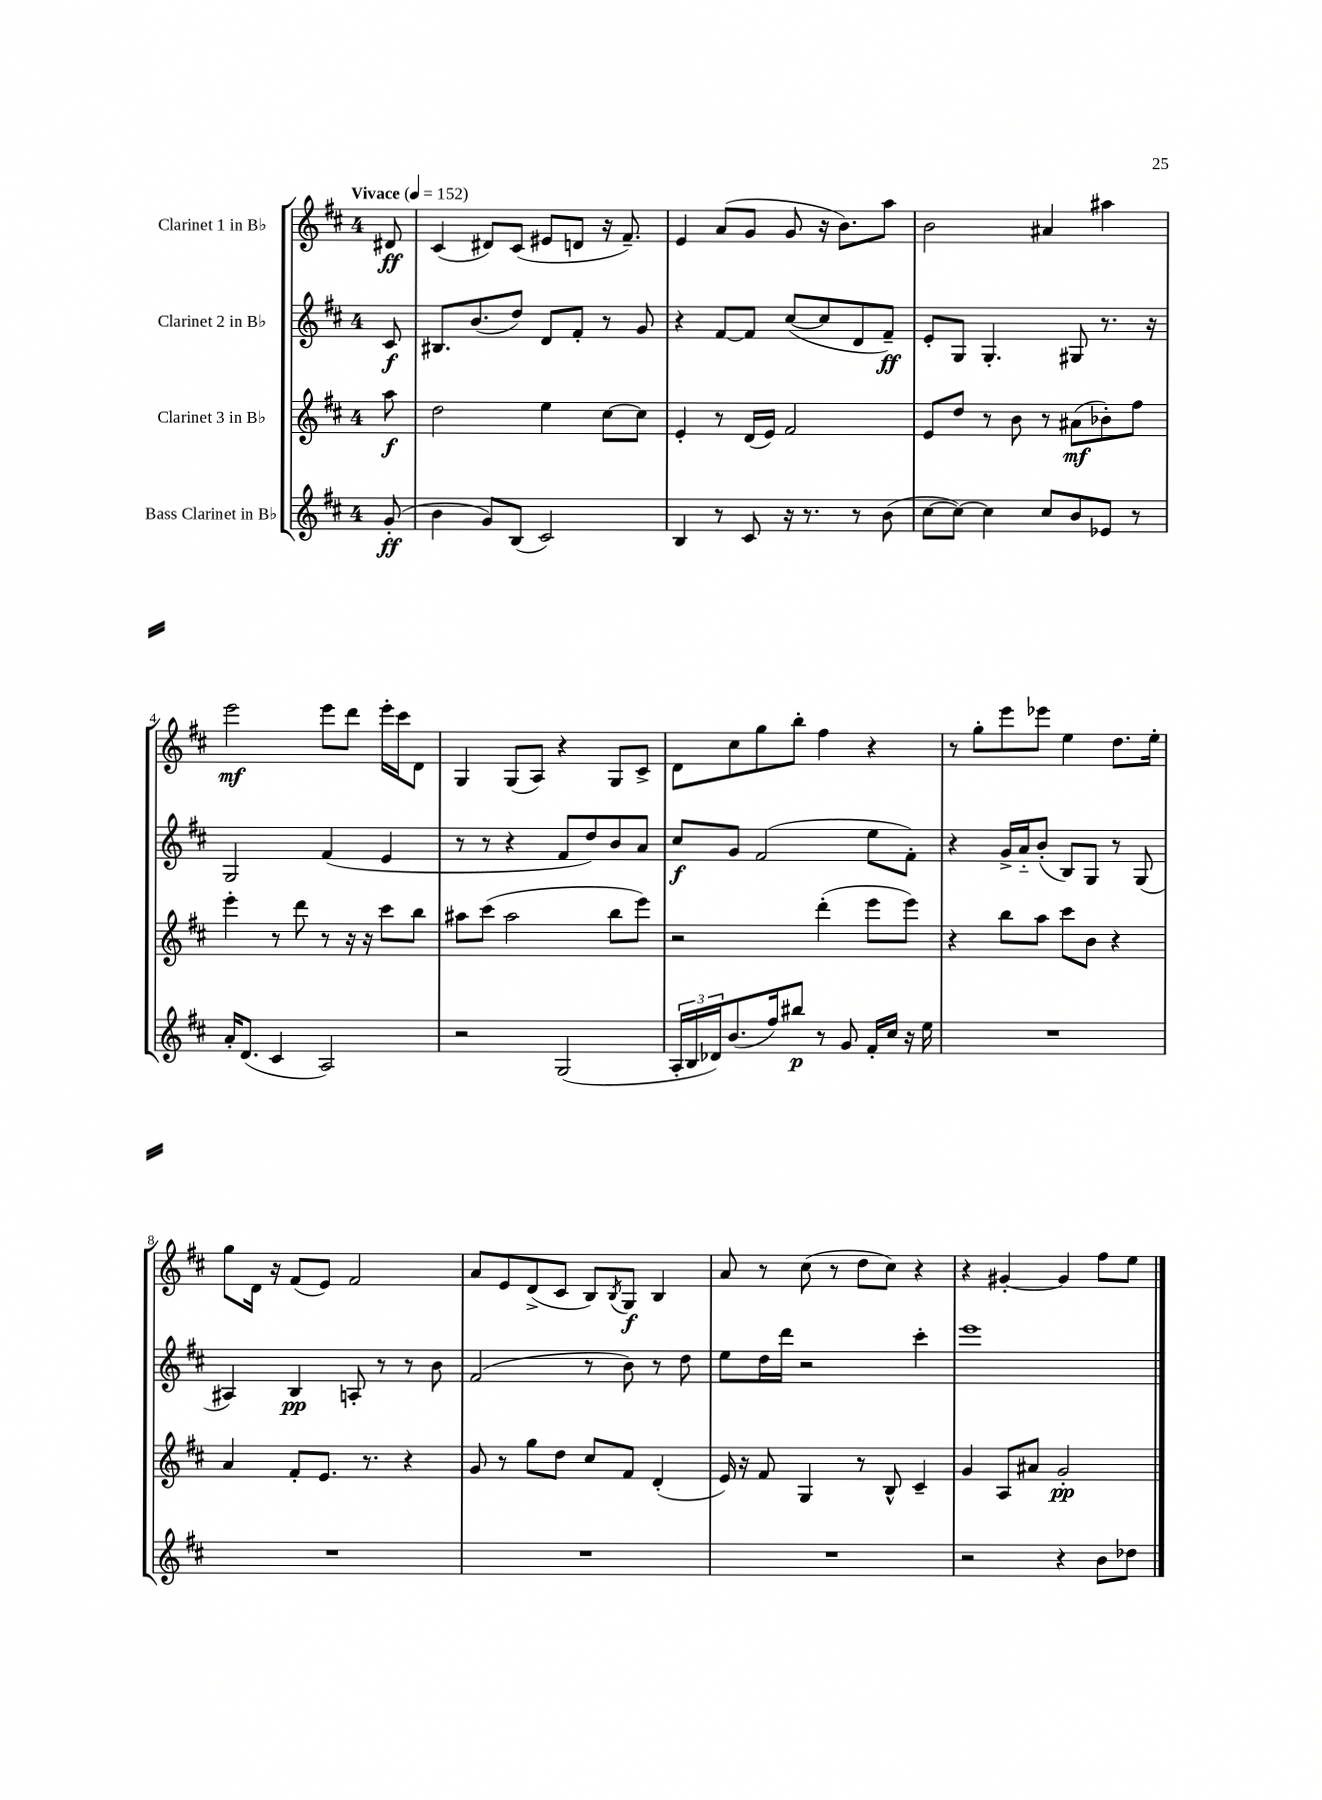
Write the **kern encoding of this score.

**kern	**dynam	**kern	**dynam	**kern	**dynam	**kern	**dynam
*part4	*part4	*part3	*part3	*part2	*part2	*part1	*part1
*staff4	*staff4	*staff3	*staff3	*staff2	*staff2	*staff1	*staff1
*I"Bass Clarinet in B♭	*	*I"Clarinet 3 in B♭	*	*I"Clarinet 2 in B♭	*	*I"Clarinet 1 in B♭	*
*clefG2	*	*clefG2	*	*clefG2	*	*clefG2	*
*k[f#c#]	*	*k[f#c#]	*	*k[f#c#]	*	*k[f#c#]	*
*M4/4	*	*M4/4	*	*M4/4	*	*M4/4	*
*MM152	*	*MM152	*	*MM152	*	*MM152	*
=	=	=	=	=	=	=	=
!	!	!	!	!	!	!LO:TX:a:B:t=Vivace	!
(8g'/	ff	8aa\	f	8c#/	f	8d#X/	ff
=1	=1	=1	=1	=1	=1	=1	=1
4b\	.	2dd\	.	8.B#X/L	.	(4c#/	.
.	.	.	.	(8.b/	.	.	.
8g/L)	.	.	.	.	.	8d#X/L)	.
(8B/J	.	.	.	8dd/J)	.	(8c#/J	.
2c#/)	.	4ee\	.	8d/L	.	8e#X/L	.
.	.	.	.	8f#'/J	.	8dn/J	.
.	.	[8cc#\L	.	8r	.	16r	.
.	.	.	.	.	.	8.f#~/)	.
.	.	8cc#\J]	.	8g/	.	.	.
=2	=2	=2	=2	=2	=2	=2	=2
4B/	.	4e'/	.	4r	.	4e/	.
8r	.	8r	.	[8f#/L	.	(8a/L	.
8c#/	.	(16d/LL	.	8f#/J]	.	8g/J	.
.	.	16e/JJ)	.	.	.	.	.
16r	.	2f#/	.	([8cc#/L	.	8g/	.
8.r	.	.	.	.	.	.	.
.	.	.	.	8cc#/]	.	16r	.
.	.	.	.	.	.	8.b\L)	.
8r	.	.	.	8d/	.	.	.
(8b\	.	.	.	8f#~/J)	ff	8aa\J	.
=3	=3	=3	=3	=3	=3	=3	=3
[8cc#\L	.	8e/L	.	8e'/L	.	2b\	.
8cc#\J_)	.	8dd/J	.	8G/J	.	.	.
4cc#\]	.	8r	.	4.G'/	.	.	.
.	.	8b\	.	.	.	.	.
8cc#/L	.	8r	.	.	.	4a#X/	.
8b/	.	(8a#X\L	mf	8G#X/	.	.	.
8e-X/J	.	8b-X'\)	.	8.r	.	4aa#X\	.
8r	.	8ff#\J	.	.	.	.	.
.	.	.	.	16r	.	.	.
!!LO:LB:g=z
=4	=4	=4	=4	=4	=4	=4	=4
16a'/KL	.	4eee'\	.	2G/	.	2eee\	mf
(8.d/J	.	.	.	.	.	.	.
4c#/	.	8r	.	.	.	.	.
.	.	8ddd\	.	.	.	.	.
2A/)	.	8r	.	(4f#/	.	8eee\L	.
.	.	16r	.	.	.	8ddd\J	.
.	.	16r	.	.	.	.	.
.	.	8ccc#\L	.	4e/	.	16eee'\LL	.
.	.	.	.	.	.	16ccc#\J	.
.	.	8bb\J	.	.	.	8d\J	.
=5	=5	=5	=5	=5	=5	=5	=5
2r	.	8aa#X\L	.	8r	.	4G/	.
.	.	(8ccc#\J	.	8r	.	.	.
.	.	2aa#\	.	4r	.	(8G/L	.
.	.	.	.	.	.	8A/J)	.
(2G/	.	.	.	8f#/L	.	4r	.
.	.	.	.	8dd/)	.	.	.
.	.	8bb\L	.	8b/	.	8G/L	.
.	.	8eee\J)	.	8a/J	.	8c#^/J	.
=6	=6	=6	=6	=6	=6	=6	=6
24A'/LL	.	2r	.	8cc#/L	f	8d\L	.
24B/	.	.	.	.	.	.	.
24d-X/J)	.	.	.	.	.	.	.
(8.b/	.	.	.	8g/J	.	8cc#\	.
.	.	.	.	(2f#/	.	8gg\	.
16ff#/k)	.	.	.	.	.	.	.
8bb#X/J	p	.	.	.	.	8bb'\J	.
8r	.	(4ddd'\	.	.	.	4ff#\	.
8g/	.	.	.	.	.	.	.
16f#'/LL	.	8eee\L	.	8ee\L	.	4r	.
16cc#/JJ	.	.	.	.	.	.	.
16r	.	8eee\J)	.	8f#'\J)	.	.	.
16ee\	.	.	.	.	.	.	.
=7	=7	=7	=7	=7	=7	=7	=7
1r	.	4r	.	4r	.	8r	.
.	.	.	.	.	.	8gg'\L	.
.	.	8bb\L	.	16g^/LL	.	8eee\	.
.	.	.	.	16a/J	.	.	.
.	.	8aa\J	.	(8b'/J	.	8eee-X\J	.
.	.	8ccc#\L	.	8B/L)	.	4ee\	.
.	.	8b\J	.	8G/J	.	.	.
.	.	4r	.	8r	.	8.dd\L	.
.	.	.	.	(8G/	.	.	.
.	.	.	.	.	.	16ee'\Jk	.
!!LO:LB:g=z
=8	=8	=8	=8	=8	=8	=8	=8
1r	.	4a/	.	4A#X/)	.	8gg\L	.
.	.	.	.	.	.	16d\Jk	.
.	.	.	.	.	.	16r	.
.	.	8f#'/L	.	4B/	pp	(8f#/L	.
.	.	8.e/J	.	.	.	8e/J)	.
.	.	.	.	8An'/	.	2f#/	.
.	.	8.r	.	.	.	.	.
.	.	.	.	8r	.	.	.
.	.	4r	.	8r	.	.	.
.	.	.	.	8b\	.	.	.
=9	=9	=9	=9	=9	=9	=9	=9
1r	.	8g/	.	(2f#/	.	8a/L	.
.	.	8r	.	.	.	8e/	.
.	.	8gg\L	.	.	.	(8d^/	.
.	.	8dd\J	.	.	.	8c#/J	.
.	.	8cc#/L	.	8r	.	8B/L)	.
.	.	.	.	.	.	8qB/	.
.	.	8f#/J	.	8b\)	.	8G/J	f
.	.	(4d'/	.	8r	.	4B/	.
.	.	.	.	8dd\	.	.	.
=10	=10	=10	=10	=10	=10	=10	=10
1r	.	16e/)	.	8ee\L	.	8a/	.
.	.	16r	.	.	.	.	.
.	.	8f#/	.	16dd\L	.	8r	.
.	.	.	.	16ddd\JJ	.	.	.
.	.	4G/	.	2r	.	(8cc#\	.
.	.	.	.	.	.	8r	.
.	.	8r	.	.	.	8dd\L	.
.	.	8B^^/	.	.	.	8cc#\J)	.
.	.	4c#~/	.	4ccc#'\	.	4r	.
=11	=11	=11	=11	=11	=11	=11	=11
2r	.	4g/	.	1eee	.	4r	.
.	.	8A/L	.	.	.	[4g#X'/	.
.	.	8a#X/J	.	.	.	.	.
4r	.	2g'/	pp	.	.	4g#/]	.
8b\L	.	.	.	.	.	8ff#\L	.
8dd-X\J	.	.	.	.	.	8ee\J	.
==	==	==	==	==	==	==	==
*-	*-	*-	*-	*-	*-	*-	*-
